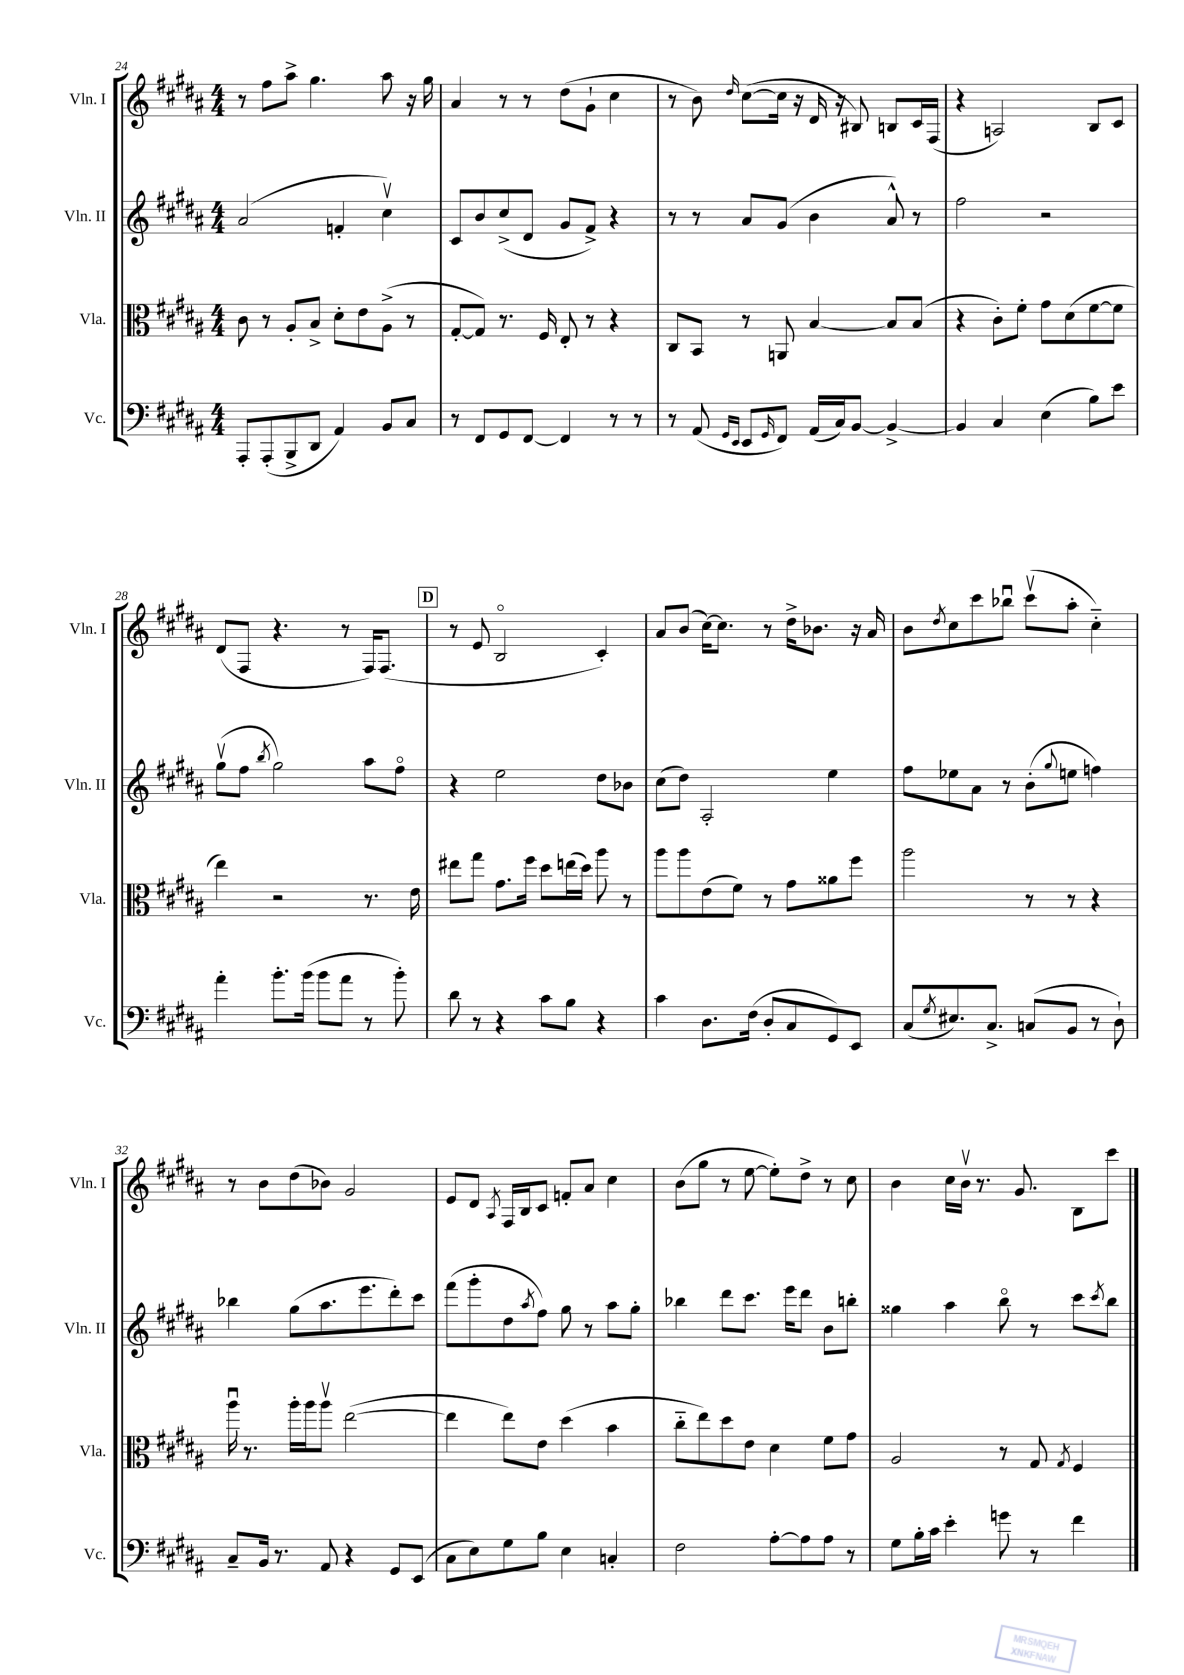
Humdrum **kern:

**kern	**kern	**kern	**kern
*part4	*part3	*part2	*part1
*staff4	*staff3	*staff2	*staff1
*I"Vc.	*I"Vla.	*I"Vln. II	*I"Vln. I
*I'Vc.	*I'Vla.	*I'Vln. II	*I'Vln. I
*clefF4	*clefC3	*clefG2	*clefG2
*k[f#c#g#d#a#]	*k[f#c#g#d#a#]	*k[f#c#g#d#a#]	*k[f#c#g#d#a#]
*M4/4	*M4/4	*M4/4	*M4/4
=24	=24	=24	=24
8AAA#'/L	8c#\	(2a#/	8r
(8AAA#'/	8r	.	8ff#\L
8BBB^/	8A#'/L	.	8aa#^\J
8DD#/J	8B^/J	.	4.gg#\
4AA#/)	8d#'\L	4fn'/	.
.	8e\	.	.
8BB/L	(8A#^\J	4cc#v\)	8aa#\
8C#/J	8r	.	16r
.	.	.	16gg#\
=25	=25	=25	=25
8r	[8G#'/L	8c#/L	4a#/
8FF#/L	8G#/J])	8b/	.
8GG#/	8.r	(8cc#^/	8r
[8FF#/J	.	8d#/J	8r
.	16F#/	.	.
4FF#/]	8E'/	8g#/L	(8dd#\L
.	8r	8f#^/J)	8g#`\J
8r	4r	4r	4cc#\
8r	.	.	.
=26	=26	=26	=26
8r	8C#/L	8r	8r
(8AA#/	8BB/J	8r	8b\)
16qqGG#/LL	.	.	.
16qqEE/JJ	.	.	16qqdd#/
8EE/L	8r	8a#/L	([8cc#\L
16qqGG#/	.	.	.
8FF#/J)	8AAn/	(8g#/J	16cc#\Jk]
.	.	.	16r
(16AA#/LL	[4B/	4b\	16d#/
16C#/J)	.	.	16r
[8BB/J	.	.	8B#X/)
4BB^/_	8B/L]	8a#^^/)	8Bn/L
.	(8B/J	8r	16c#/L
.	.	.	(16F#/JJ
=27	=27	=27	=27
4BB/]	4r	2ff#\	4r
4C#/	8c#'\L)	.	2An/)
.	8f#'\J	.	.
(4E\	8g#\L	2r	.
.	(8d#\	.	.
8B\L)	[8f#\	.	8B/L
8e\J	8f#\J]	.	8c#/J
!!LO:LB:g=z
=28	=28	=28	=28
4a#'\	4ee\)	(8gg#v\L	(8d#/L
.	.	8ff#\J	8F#/J
.	.	8qbb/	.
8.b'\L	2r	2gg#\)	4.r
(16b\Jk	.	.	.
8b\L	.	.	.
8a#\J	.	.	8r
8r	8.r	8aa#\L	16F#/KL)
.	.	.	(8.F#/J
8b'\)	.	8ff#\J	.
.	16e\	.	.
!!LO:REH:place=s1:t=D
=29	=29	=29	=29
8d#\	8ee#X\L	4r	8r
8r	8gg#\J	.	8e/
4r	8.g#\L	2ee\	2B/
.	16ff#\Jk	.	.
8c#\L	8dd#\L	.	.
8B\J	(16een\L	.	.
.	16dd#\JJ)	.	.
4r	8aa#\	8dd#\L	4c#'/)
.	8r	8b-X\J	.
=30	=30	=30	=30
4c#\	8aa#\L	(8cc#\L	8a#/L
.	8aa#\	8dd#\J)	(8b/J
8.D#\L	(8e\	2A#'/	[16cc#\KL)
.	.	.	8.cc#\J]
.	8f#\J)	.	.
(16F#\Jk	.	.	.
8D#'/L	8r	.	8r
8C#/	8g#\L	.	16dd#^\KL
.	.	.	8.b-X\J
8GG#/)	8a##X\	4ee\	.
8EE/J	8ff#\J	.	16r
.	.	.	16a#/
=31	=31	=31	=31
(8C#/L	2aa#\	8ff#\L	8b\L
8qG#/	.	.	8qdd#/
8.E#X/)	.	8ee-X\	8cc#\
.	.	8a#\J	8ccc#\
8.C#^/J	.	.	.
.	.	8r	8bb-Xu\J
(8Cn/L	8r	(8b'\L	(8ccc#v\L
.	.	8qqgg#/	.
8BB/J	8r	8een\J	8aa#'\J
8r	4r	4ffn\)	4cc#\)
8D#`\)	.	.	.
!!LO:LB:g=z
=32	=32	=32	=32
8C#~/L	16aa#u\	4bb-X\	8r
.	8.r	.	.
16BB/Jk	.	.	8b\L
8.r	.	.	.
.	16aa#'\LL	(8gg#\L	(8dd#\
.	16aa#\J	.	.
8AA#/	8aa#v\J	8.aa#\	8b-X\J)
4r	([2ee\	.	2g#/
.	.	8.eee\	.
8GG#/L	.	8ddd#'\)	.
(8EE/J	.	8ccc#\J	.
=33	=33	=33	=33
8C#\L	4ee\]	(8fff#\L	8e/L
8E\)	.	8ggg#'\	8d#/J
.	.	.	8qA#/
8G#\	8ee\L)	8dd#\	16F#/LL
.	.	.	16B/J
.	.	8qaa#/	.
8B\J	8e\J	8ff#\J)	8c#/J
4E\	(4dd#\	8gg#\	8fn'/L
.	.	8r	8a#/J
4Cn'/	4b\	8aa#\L	4cc#\
.	.	8gg#'\J	.
=34	=34	=34	=34
2F#\	8cc#\L	4bb-X\	(8b\L
.	8ee\)	.	8gg#\J
.	8dd#\	8ddd#\L	8r
.	8e\J	8.ccc#\J	[8ee\
[8A#'\L	4d#\	.	8ee'\L])
.	.	16eee\KL	.
8A#\]	.	8ddd#\J	8dd#^\J
8A#\J	8f#\L	8b\L	8r
8r	8g#\J	8bbn'\J	8cc#\
=35	=35	=35	=35
8G#\L	2A#/	4gg##X\	4b\
16B'\L	.	.	.
16c#\JJ	.	.	.
4e'\	.	4aa#\	16cc#\LL
.	.	.	16bv\JJ
.	.	.	8.r
8gn\	8r	8bb\	.
.	.	.	8.g#/
8r	8G#/	8r	.
.	8qG#/	.	.
4f#\	4F#/	8ccc#\L	8B\L
.	.	8qccc#/	.
.	.	8bb\J	8ccc#\J
==	==	==	==
*-	*-	*-	*-
